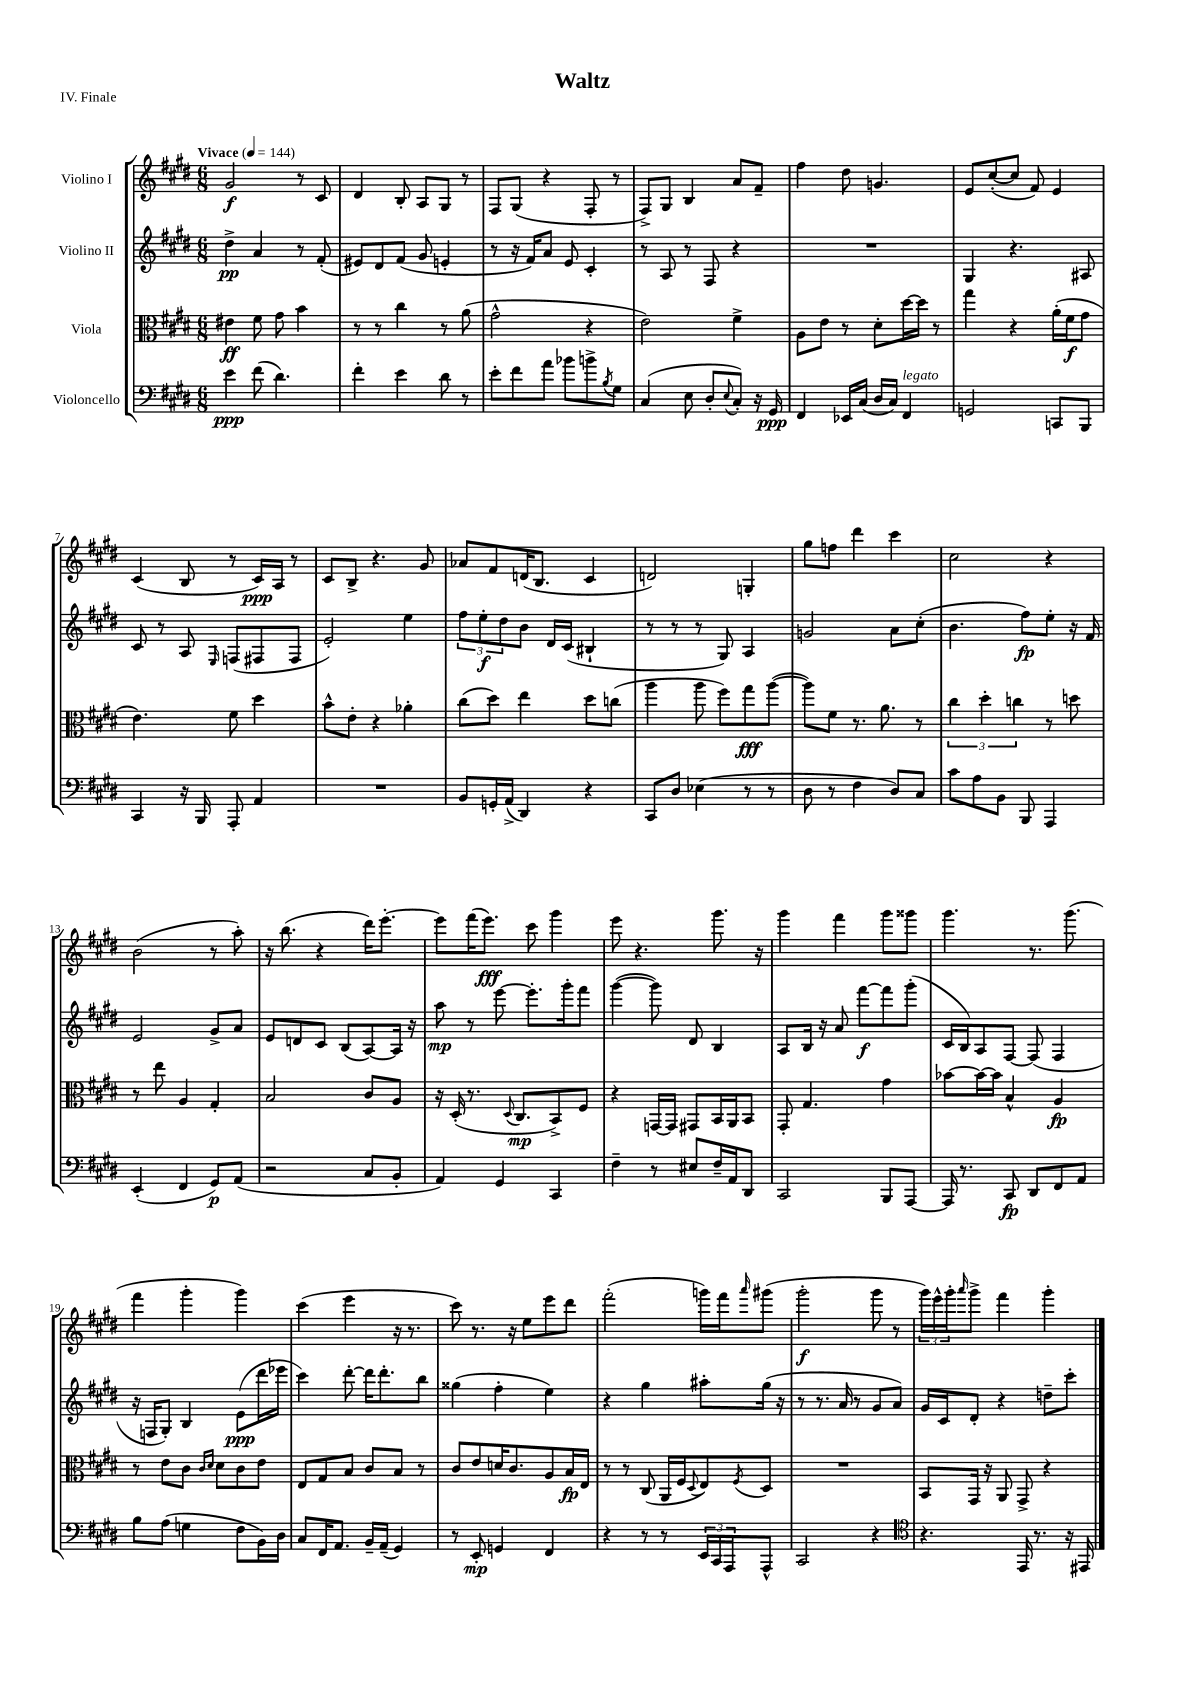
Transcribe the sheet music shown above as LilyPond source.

\header { title = "Waltz" piece = "IV. Finale" }
<<
\new StaffGroup <<
\new Staff = "s0" \with { instrumentName = "Violino I" } {
    \clef treble \key e \major \numericTimeSignature \time 6/8 \tempo "Vivace" 4 = 144
    gis'2\f r8 cis'8 |
    dis'4 b8-. a8 gis8 r8 |
    fis8 gis8( r4 fis8-. r8 |
    fis8->) gis8 b4 a'8 fis'8-- |
    fis''4 dis''8 g'4. |
    e'8 cis''8~-.( cis''8 fis'8) e'4 |
    cis'4( b8 r8 cis'16\ppp) a16 r8 |
    cis'8 b8-> r4. gis'8 |
    aes'8 fis'8 d'16( b8. cis'4 |
    d'2) g4-. |
    gis''8 f''8 dis'''4 cis'''4 |
    cis''2 r4 |
    b'2( r8 a''8-.) |
    r16 b''8.( r4 dis'''16) e'''8.~-. |
    e'''8 fis'''16( e'''8.\fff) cis'''8 gis'''4 |
    e'''8 r4. gis'''8. r16 |
    gis'''4 fis'''4 gis'''8 gisis'''8 |
    gis'''4. r8. gis'''8.( |
    fis'''4 gis'''4-. gis'''4) |
    cis'''4( e'''4 r16 r8. |
    cis'''8) r8. r16 e''8 e'''8 dis'''8 |
    fis'''2-.( g'''16) fis'''16 \grace { a'''16 } gis'''8( |
    gis'''2-.\f gis'''8 r8 |
    \tuplet 3/2 { gis'''16) e'''16-^ gis'''16-. } \grace { a'''16 } gis'''8-> fis'''4 gis'''4-. \bar "|." |
}
\new Staff = "s1" \with { instrumentName = "Violino II" } {
    \clef treble \key e \major \numericTimeSignature \time 6/8
    dis''4->\pp a'4 r8 fis'8-.( |
    eis'8) dis'8 fis'8( gis'8 e'4-. |
    r8 r16 fis'16) a'8 e'8 cis'4-. |
    r8 a8 r8 fis8 r4 |
    R2. |
    gis4 r4. ais8 |
    cis'8 r8 a8 \grace { e16 } f8( fis8 fis8 |
    e'2-.) e''4 |
    \tuplet 3/2 { fis''8 e''8-.\f dis''8 } b'8 dis'16 cis'16( bis4-! |
    r8 r8 r8 gis8) a4 |
    g'2 a'8 cis''8-.( |
    b'4. fis''8\fp) e''8-. r16 fis'16 |
    e'2 gis'8-> a'8 |
    e'8 d'8 cis'8 b8( a8~) a16 r16 |
    a''8\mp r8 e'''8~ e'''8.-. gis'''16-. fis'''8 |
    gis'''4~( gis'''8) dis'8 b4 |
    a8 b16 r16 a'8 fis'''8~\f fis'''8 gis'''8-.( |
    cis'16 b16) a8 fis8~ fis8( fis4 |
    r16 f16 gis8-.) b4 e'8\ppp( dis'''16 ees'''16 |
    cis'''4) dis'''8~-. dis'''16 dis'''8.-. b''8 |
    gisis''4( fis''4-. e''4) |
    r4 gis''4 ais''8-. gis''16( r16 |
    r8 r8. a'16 r8 gis'8 a'8) |
    gis'16 cis'16 dis'8-. r4 d''8-- cis'''8-. \bar "|." |
}
\new Staff = "s2" \with { instrumentName = "Viola" } {
    \clef alto \key e \major \numericTimeSignature \time 6/8
    eis'4\ff fis'8 gis'8 b'4 |
    r8 r8 cis''4 r8 a'8( |
    gis'2-^ r4 |
    e'2) fis'4-> |
    a8 e'8 r8 dis'8-. dis''16~ dis''16 r8 |
    gis''4 r4 a'16-.( fis'16\f gis'8 |
    e'4.) fis'8 dis''4 |
    b'8-^ e'8-. r4 aes'4-. |
    cis''8( dis''8) e''4 dis''8 c''8( |
    a''4 a''8 fis''8) gis''8\fff a''8~( |
    a''8) fis'8 r8. a'8. r8 |
    \tuplet 3/2 { cis''4 dis''4-. c''4 } r8 d''8 |
    r8 e''8 a4 gis4-. |
    b2 cis'8 a8 |
    r16 dis16-.( r8. \appoggiatura { dis8 } cis8.\mp b,8->) fis8 |
    r4 g,16~ g,16 gis,8 b,16 a,16 b,8 |
    gis,8-. gis4. gis'4 |
    bes'8~ bes'16~ bes'16 b4-^ a4\fp |
    r8 e'8 cis'8 \grace { cis'16 dis'16 } dis'8 cis'8 e'8 |
    e8 gis8 b8 cis'8 b8 r8 |
    cis'8 e'8 d'16 cis'8. a8 b16\fp e16 |
    r8 r8 cis8( a,16 fis16 \appoggiatura { dis8 } e8) \acciaccatura { fis8 } dis8 |
    R2. |
    b,8 gis,16 r16 a,8 gis,8-> r4 \bar "|." |
}
\new Staff = "s3" \with { instrumentName = "Violoncello" } {
    \clef bass \key e \major \numericTimeSignature \time 6/8
    e'4\ppp fis'8( dis'4.) |
    fis'4-. e'4 dis'8 r8 |
    e'8-. fis'8 a'8 bes'8 b'8-> \acciaccatura { b8 } gis8 |
    cis4( e8 dis8-. \appoggiatura { e8 } cis8-.) r16 gis,16\ppp |
    fis,4 ees,16 cis16( dis16 cis16) fis,4^\markup { \italic "legato" } |
    g,2 c,8 b,,8 |
    cis,4 r16 b,,16 a,,8-. a,4 |
    R2. |
    b,8 g,16-. a,16->( dis,4) r4 |
    cis,8 dis8 ees4( r8 r8 |
    dis8 r8 fis4 dis8) cis8 |
    cis'8 a8 b,8 b,,8 a,,4 |
    e,4-.( fis,4 gis,8\p) a,8( |
    r2 cis8 b,8-. |
    a,4) gis,4 cis,4 |
    fis4-- r8 eis8 fis16-- a,16 dis,8 |
    cis,2 b,,8 a,,8~ |
    a,,16 r8. cis,8\fp dis,8 fis,8 a,8 |
    b8 a8( g4 fis8 b,16) dis16 |
    cis8 fis,16 a,8. b,16-- a,16--( gis,4) |
    r8 e,8-.\mp g,4 fis,4 |
    r4 r8 r8 \tuplet 3/2 { e,16 cis,16 a,,16 } a,,8-^ |
    cis,2 r4 |
    \clef tenor r4. e,16 r8. r16 eis,16 \bar "|." |
}
>>
>>
